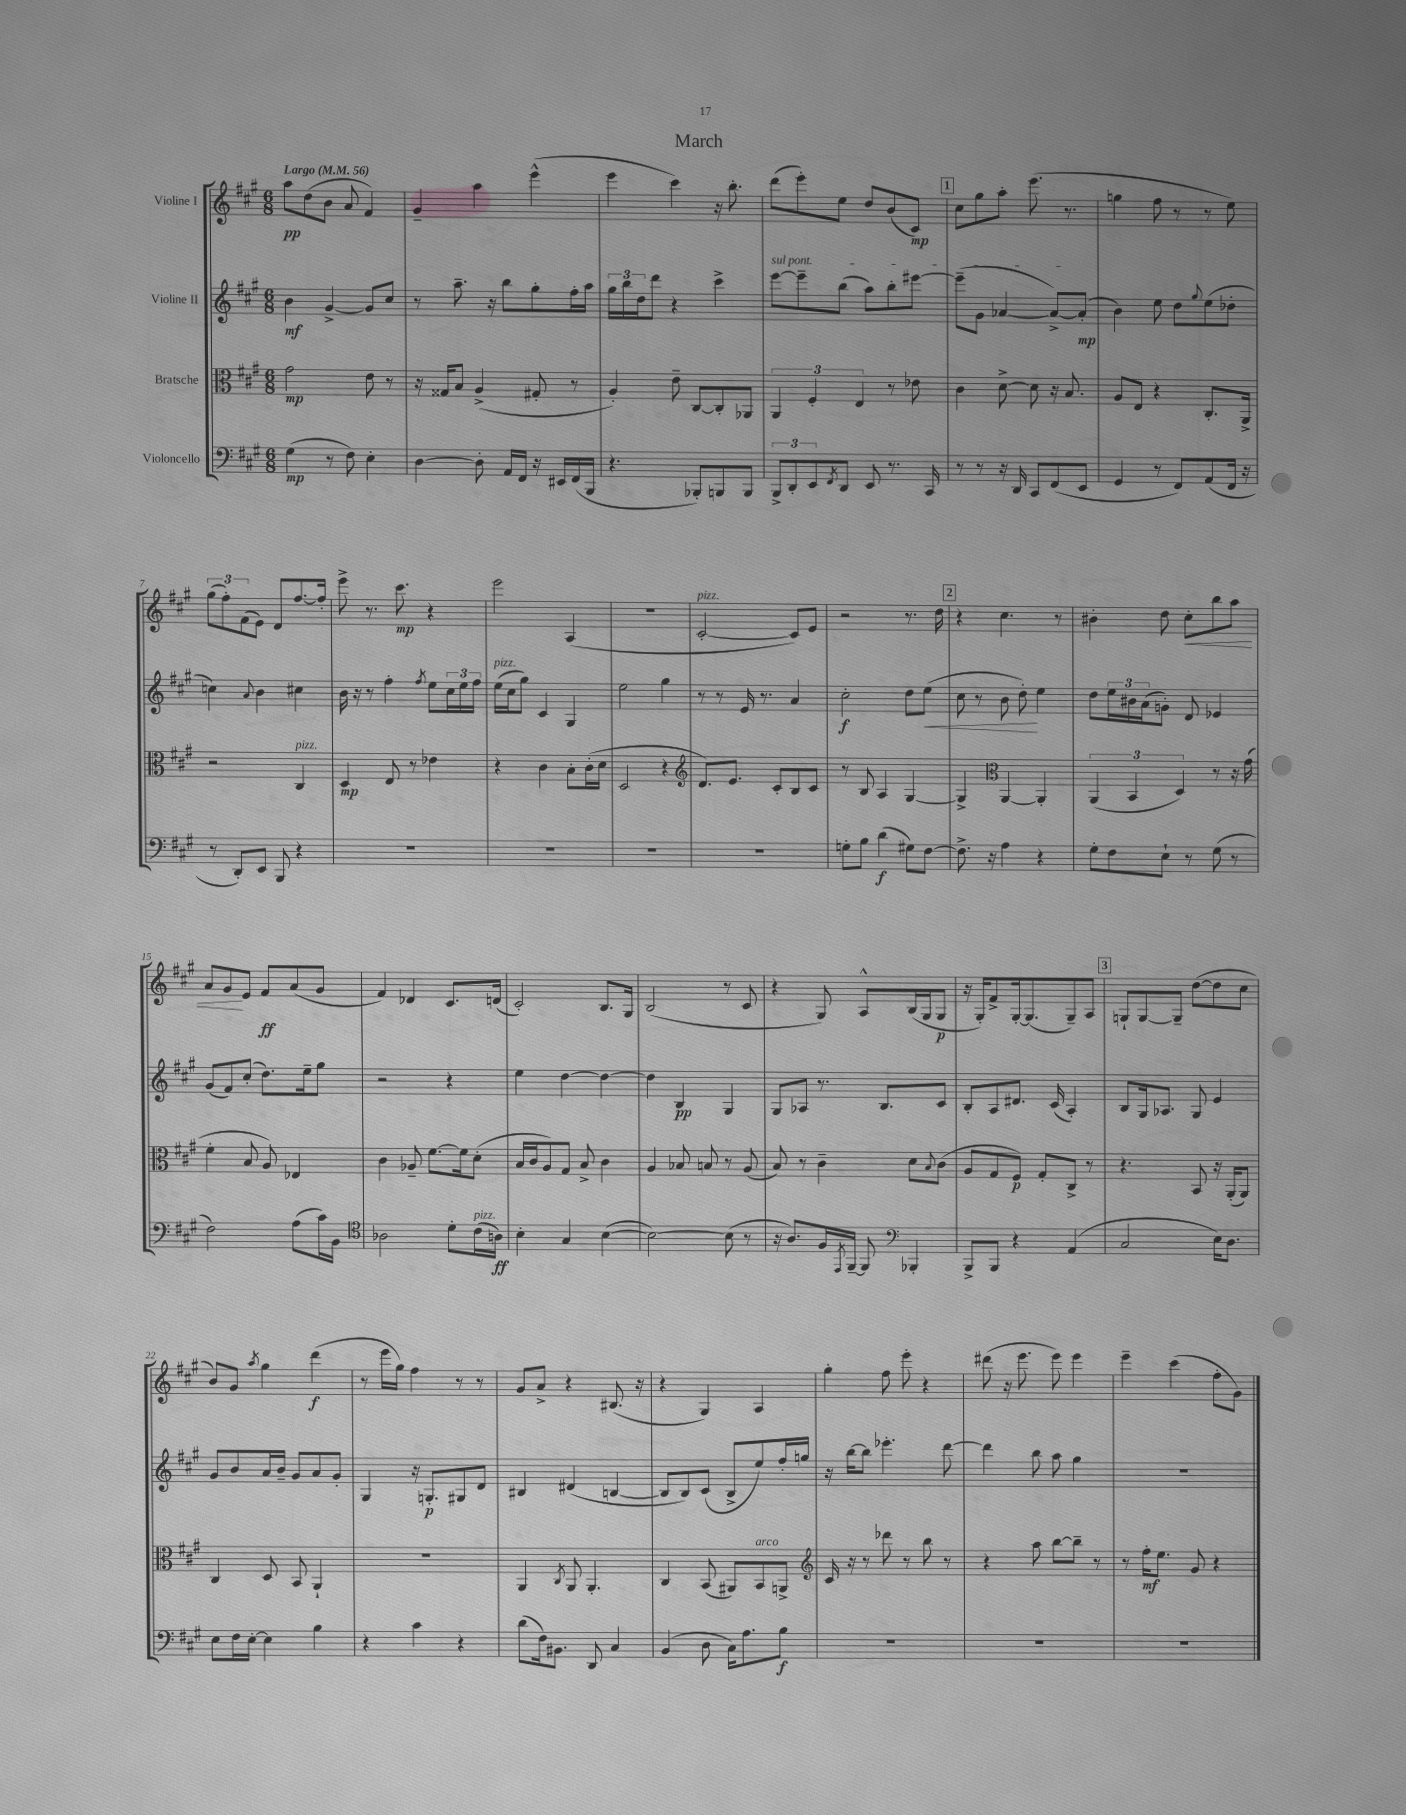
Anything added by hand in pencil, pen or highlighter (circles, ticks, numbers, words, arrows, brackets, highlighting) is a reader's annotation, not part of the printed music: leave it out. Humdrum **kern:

**kern	**dynam	**kern	**dynam	**kern	**dynam	**kern	**dynam
*part4	*part4	*part3	*part3	*part2	*part2	*part1	*part1
*staff4	*staff4	*staff3	*staff3	*staff2	*staff2	*staff1	*staff1
*I"Violoncello	*	*I"Bratsche	*	*I"Violine II	*	*I"Violine I	*
*clefF4	*	*clefC3	*	*clefG2	*	*clefG2	*
*k[f#c#g#]	*	*k[f#c#g#]	*	*k[f#c#g#]	*	*k[f#c#g#]	*
*M6/8	*	*M6/8	*	*M6/8	*	*M6/8	*
*MM56	*	*MM56	*	*MM56	*	*MM56	*
=1	=1	=1	=1	=1	=1	=1	=1
!	!	!	!	!	!	!LO:TX:a:B:t=Largo	!
(4G#\	mp	2g#\	mp	4b\	mf	8aa\L	pp
.	.	.	.	.	.	(8dd\	.
8r	.	.	.	[4g#^/	.	8b\J	.
8F#\)	.	.	.	.	.	8a/	.
4E'\	.	8e\	.	8g#/L]	.	4f#/)	.
.	.	8r	.	8cc#/J	.	.	.
=2	=2	=2	=2	=2	=2	=2	=2
[4D\	.	16r	.	8r	.	4g#~/	.
.	.	16G##X/KL	.	.	.	.	.
.	.	8B/J	.	8.aa~\	.	.	.
8D'\]	.	(4A^/	.	.	.	4aa\	.
.	.	.	.	16r	.	.	.
16AA/LL	.	.	.	8bb\L	.	.	.
16FF#/JJ	.	.	.	.	.	.	.
16r	.	8G#X'/	.	8gg#'\	.	(4eee^^\	.
16EE#X/LL	.	.	.	.	.	.	.
(16FF#/	.	8r	.	16ff#'\L	.	.	.
16BBB/JJ	.	.	.	16aa\JJ	.	.	.
=3	=3	=3	=3	=3	=3	=3	=3
4.r	.	4A'/)	.	24gg#\LL	.	4eee\	.
.	.	.	.	24bb\	.	.	.
.	.	.	.	24dd\J	.	.	.
.	.	.	.	8ddd\J	.	.	.
.	.	8e~\	.	4r	.	4ccc#\)	.
8BBB-X'/L)	.	[8C#/L	.	.	.	.	.
8BBBn/	.	8C#'/]	.	4ccc#^\	.	16r	.
.	.	.	.	.	.	8.bb'\	.
8BBB/J	.	8AA-X/J	.	.	.	.	.
=4	=4	=4	=4	=4	=4	=4	=4
!	!	!	!	!LO:TX:a:i:t=sul pont.	!	!	!
12BBB^/L	.	6AA/	.	[8eee\L	.	(8ddd\L	.
12DD'/	.	.	.	.	.	.	.
.	.	.	.	8eee~\]	.	8eee'\)	.
12EE/	.	6F#'/	.	.	.	.	.
8qFF#/	.	.	.	.	.	.	.
8DD/J	.	.	.	(8bb\J	.	8ee\J	.
.	.	6E/	.	.	.	.	.
8EE/	.	.	.	8aa\L)	.	8dd/L	.
8.r	.	8r	.	8bb'\	.	(8b/	.
.	.	8e-X\	.	[8eee#X\J	.	8c#/J)	mp
16CC#/	.	.	.	.	.	.	.
!!LO:REH:place=s1:t=1
=5	=5	=5	=5	=5	=5	=5	=5
8r	.	4c#\	.	(8eee#~\L]	.	8cc#\L	.
8r	.	.	.	8g#\J	.	8gg#\	.
16r	.	[8d^\	.	[4a-X/	.	8aa'\J	.
16DD/	.	.	.	.	.	.	.
8CC#/L	.	8d\]	.	.	.	(8.eee\	.
(8FF#/	.	16r	.	8a-^/L_)	.	.	.
.	.	8.B/	.	.	.	8.r	.
8EE/J	.	.	.	(8a-'/J]	mp	.	.
=6	=6	=6	=6	=6	=6	=6	=6
4GG#/	.	8A/L	.	4b\)	.	4ggn\	.
.	.	8E/J	.	.	.	.	.
8r	.	4r	.	8ee\	.	8ff#\	.
8FF#/L)	.	.	.	8dd\L	.	8r	.
.	.	.	.	8qqgg#/	.	.	.
(8AA/	.	8.C#'/L	.	(8ee\	.	8r	.
16FF#/Jk	.	.	.	8dd-X'\J	.	8ee\)	.
16r	.	16AA^/Jk	.	.	.	.	.
!!LO:LB:g=z
=7	=7	=7	=7	=7	=7	=7	=7
8r	.	2r	.	4ccn\)	.	(12gg#\L	.
.	.	.	.	.	.	12ff#'\)	.
8DD'/L)	.	.	.	.	.	.	.
.	.	.	.	.	.	(12f#\	.
.	.	.	.	8qqa/	.	.	.
8EE/J	.	.	.	4b\	.	8e\J)	.
8BBB/	.	.	.	.	.	8d/L	.
!	!	!LO:TX:a:i:t=pizz.	!	!	!	!	!
4r	.	4C#/	.	4cc#X\	.	[8.ff#/	.
.	.	.	.	.	.	16ff#'/Jk]	.
=8	=8	=8	=8	=8	=8	=8	=8
2.r	.	4D/	mp	16b\	.	8eee^\	.
.	.	.	.	16r	.	.	.
.	.	.	.	8r	.	8.r	.
.	.	8E/	.	4ff#'\	.	.	.
.	.	.	.	.	.	8.ccc#\	mp
.	.	8r	.	.	.	.	.
.	.	.	.	8qff#/	.	.	.
.	.	4e-X\	.	8ee\L	.	4r	.
.	.	.	.	24cc#\L	.	.	.
.	.	.	.	24ee\	.	.	.
.	.	.	.	24ff#\JJ	.	.	.
=9	=9	=9	=9	=9	=9	=9	=9
!	!	!	!	!LO:TX:a:i:t=pizz.	!	!	!
2.r	.	4r	.	(16ee\LL	.	2eee\	.
.	.	.	.	16cc#\J	.	.	.
.	.	.	.	8gg#\J)	.	.	.
.	.	4c#\	.	4c#/	.	.	.
.	.	8B'\L	.	4G#/	.	(4A/	.
.	.	(16c#'\L	.	.	.	.	.
.	.	16d\JJ	.	.	.	.	.
=10	=10	=10	=10	=10	=10	=10	=10
2.r	.	2D/	.	2ee\	.	2.r	.
.	.	4r	.	4gg#\	.	.	.
=11	=11	=11	=11	=11	=11	=11	=11
*	*	*clefG2	*	*	*	*	*
!	!	!	!	!	!	!LO:TX:a:i:t=pizz.	!
2.r	.	8.d/L)	.	8r	.	[2c#'/	.
.	.	.	.	8r	.	.	.
.	.	8.e/J	.	.	.	.	.
.	.	.	.	16e/	.	.	.
.	.	.	.	8.r	.	.	.
.	.	8c#'/L	.	.	.	.	.
.	.	8B/	.	4a/	.	8c#/L])	.
.	.	8c#/J	.	.	.	8e/J	.
=12	=12	=12	=12	=12	=12	=12	=12
8Gn'\L	.	8r	.	2cc#'\	f	2r	.
8B\J	.	8B/	.	.	.	.	.
(4d\	f	4A/	.	.	.	.	.
8G#X\L)	.	[4G#/	.	8dd\L	.	8.r	.
!	!	!	!	!	!LO:HP:b	!	!
[8F#\J	.	.	.	(8ee\J	<	.	.
.	.	.	.	.	.	16dd\	.
!!LO:REH:place=s1:t=2
=13	=13	=13	=13	=13	=13	=13	=13
8.F#^\]	.	4G#^/]	.	8cc#\	.	4r	.
.	.	.	.	8r	.	.	.
16r	.	.	.	.	.	.	.
*	*	*clefC3	*	*	*	*	*
4A\	.	[4AA/	.	8b\	.	4.cc#\	.
.	.	.	.	8dd'\)	.	.	.
4r	.	4AA'/]	.	4ee\	[	.	.
.	.	.	.	.	.	8r	.
=14	=14	=14	=14	=14	=14	=14	=14
8G#'\L	.	(6AA/	.	8dd\L	.	4b#X'\	.
8F#\	.	.	.	24ee\L	.	.	.
.	.	6BB/	.	24b#X\	.	.	.
.	.	.	.	(24a\J	.	.	.
8E`\J	.	.	.	8gn'\J)	.	8dd\	.
.	.	6D/)	.	.	.	.	.
!	!	!	!	!	!	!	!LO:HP:b
8r	.	.	.	8d/	.	8cc#'\L	<
(8G#\	.	8r	.	4e-X/	.	8bb\	.
8r	.	16r	.	.	.	8aa\J	.
.	.	(16g#\	.	.	.	.	.
!!LO:LB:g=z
=15	=15	=15	=15	=15	=15	=15	=15
2F#\)	.	4f#'\	.	(8g#/L	.	8a/L	.
.	.	.	.	8f#/)	.	8g#/	.
.	.	8B/	.	(8cc#'/J	.	8e/J	[
.	.	8A/)	.	8.dd\L)	.	8f#/L	ff
(8A\L	.	4E-X/	.	.	.	(8a/	.
.	.	.	.	16ee~\k	.	.	.
16c#\L)	.	.	.	8gg#\J	.	8g#/J	.
16BB\JJ	.	.	.	.	.	.	.
=16	=16	=16	=16	=16	=16	=16	=16
*clefC4	*	*	*	*	*	*	*
2A-X\	.	4c#\	.	2r	.	4f#/)	.
.	.	8A-X~/	.	.	.	4d-X/	.
.	.	[8.f#\L	.	.	.	.	.
8d'\L	.	.	.	4r	.	8.c#/L	.
.	.	16f#\k]	.	.	.	.	.
!LO:TX:a:i:t=pizz.	!	!	!	!	!	!	!
(16c#\L	.	(8d'\J	.	.	.	.	.
16An\JJ)	ff	.	.	.	.	(16dn/Jk	.
=17	=17	=17	=17	=17	=17	=17	=17
4B'\	.	16B/LL	.	4ee\	.	2c#'/)	.
.	.	16c#/J	.	.	.	.	.
.	.	8A/)	.	.	.	.	.
4G#/	.	8G#/J	.	[4dd\	.	.	.
.	.	8B^/	.	.	.	.	.
([4B\	.	4c#\	.	4dd\_	.	8.B/L	.
.	.	.	.	.	.	16G#/Jk	.
=18	=18	=18	=18	=18	=18	=18	=18
2B\_)	.	4A/	.	4dd\]	.	(2B/	.
.	.	8B-X/	.	4B/	pp	.	.
.	.	8Bn/	.	.	.	.	.
(8B\]	.	8r	.	4G#/	.	8r	.
8r	.	(8A/	.	.	.	8c#/	.
=19	=19	=19	=19	=19	=19	=19	=19
16r	.	8B/)	.	8G#/L	.	4r	.
8.A/L)	.	.	.	.	.	.	.
.	.	8r	.	8A-X/J	.	.	.
16F#/L	.	4c#~\	.	8.r	.	8G#/)	.
8qEE/	.	.	.	.	.	.	.
[16FF#~/JJ	.	.	.	.	.	.	.
8FF#/]	.	.	.	.	.	8A^^/L	.
.	.	.	.	8.B/L	.	.	.
*clefF4	*	*	*	*	*	*	*
4BBB-X'/	.	8d\L	.	.	.	(16B/L	.
.	.	.	.	.	.	16G#/J	.
.	.	8qqB/	.	.	.	.	.
.	.	(8c#\J	.	8c#/J	.	8G#/J	p
=20	=20	=20	=20	=20	=20	=20	=20
8BBB^/L	.	8A/L	.	8B'/L	.	16r	.
.	.	.	.	.	.	16G#'/KL)	.
8BBB/J	.	8G#/	.	8A/	.	8f#^/	.
4r	.	8F#/J)	p	8.d#X/J	.	[16G#'/k	.
.	.	.	.	.	.	(8.G#/]	.
.	.	8G#'/L	.	.	.	.	.
.	.	.	.	(16c#/	.	.	.
(4AA/	.	8C#^/J	.	4A'/)	.	8G#~/)	.
.	.	8r	.	.	.	8A/J	.
!!LO:REH:place=s1:t=3
=21	=21	=21	=21	=21	=21	=21	=21
2C#/	.	4.r	.	8B/L	.	8Gn`/L	.
.	.	.	.	16G#/k	.	[8G/	.
.	.	.	.	8.A-X/J	.	.	.
.	.	.	.	.	.	8G~/J]	.
.	.	8BB/	.	8G#/	.	([8dd\L	.
16E\KL)	.	16r	.	4e/	.	8dd\]	.
8.D\J	.	(16AA'/KL	.	.	.	.	.
.	.	8AA/J)	.	.	.	8cc#\J	.
!!LO:LB:g=z
=22	=22	=22	=22	=22	=22	=22	=22
8E\L	.	4C#/	.	8g#/L	.	8b/L)	.
16F#\L	.	.	.	8b/	.	8g#/J	.
[16E'\JJ	.	.	.	.	.	.	.
.	.	.	.	.	.	8qaa/	.
4E\]	.	8D/	.	16a/L	.	4gg#\	.
.	.	.	.	16b~/JJ	.	.	.
.	.	8BB/	.	8g#/L	.	.	.
4B\	.	4AA`/	.	8a/	.	(4ddd\	f
.	.	.	.	8g#'/J	.	.	.
=23	=23	=23	=23	=23	=23	=23	=23
4r	.	2.r	.	4G#/	.	8r	.
.	.	.	.	.	.	16eee\LL	.
.	.	.	.	.	.	16gg#\JJ)	.
4c#\	.	.	.	16r	.	4ff#\	.
.	.	.	.	8.Gn'/L	p	.	.
4r	.	.	.	8G#X/	.	8r	.
.	.	.	.	8d/J	.	8r	.
=24	=24	=24	=24	=24	=24	=24	=24
(8d\L	.	4AA/	.	4B#X/	.	8g#/L	.
16F#\k)	.	.	.	.	.	8a^/J	.
8.BB#X\J	.	.	.	.	.	.	.
.	.	8qC#/	.	.	.	.	.
.	.	8AA/	.	(4d#X/	.	4r	.
8DD/	.	4.AA'/	.	.	.	.	.
4C#/	.	.	.	[4Bn/	.	(8.B#X/	.
.	.	.	.	.	.	16r	.
=25	=25	=25	=25	=25	=25	=25	=25
(4BB/	.	4C#/	.	8B/L]	.	4r	.
.	.	.	.	8B/)	.	.	.
8D\	.	(8BB/	.	(8c#/J	.	4G#/)	.
16C#\KL)	.	8AA#X/L)	.	8B^/L	.	.	.
8.A\	.	.	.	.	.	.	.
!	!	!LO:TX:a:i:t=arco	!	!	!	!	!
.	.	8BB/	.	8ee/)	.	4A/	.
8B\J	f	8AAn^/J	.	16ff#'/L	.	.	.
.	.	.	.	16ggn/JJ	.	.	.
=26	=26	=26	=26	=26	=26	=26	=26
*	*	*clefG2	*	*	*	*	*
2.r	.	16c#/	.	16r	.	4gg#'\	.
.	.	16r	.	[16bb\KL	.	.	.
.	.	8r	.	8bb\J]	.	.	.
.	.	8ddd-X\	.	4.eee-X'\	.	8ff#\	.
.	.	8r	.	.	.	8eee'\	.
.	.	8bb\	.	.	.	4r	.
.	.	8r	.	[8ddd\	.	.	.
=27	=27	=27	=27	=27	=27	=27	=27
2.r	.	4r	.	4ddd\]	.	(8ddd#X\	.
.	.	.	.	.	.	16r	.
.	.	.	.	.	.	8.eee\	.
.	.	8aa\	.	8bb\	.	.	.
.	.	[8bb\L	.	8aa\	.	8eee\)	.
.	.	8bb~\J]	.	4gg#\	.	4eee\	.
.	.	8r	.	.	.	.	.
=28	=28	=28	=28	=28	=28	=28	=28
2.r	.	8r	.	2.r	.	4eee~\	.
.	.	16ff#'\KL	mf	.	.	.	.
.	.	8.ee\J	.	.	.	.	.
.	.	.	.	.	.	(4ccc#\	.
.	.	8g#/	.	.	.	.	.
.	.	4r	.	.	.	8ff#'\L	.
.	.	.	.	.	.	8g#\J)	.
==	==	==	==	==	==	==	==
*-	*-	*-	*-	*-	*-	*-	*-
